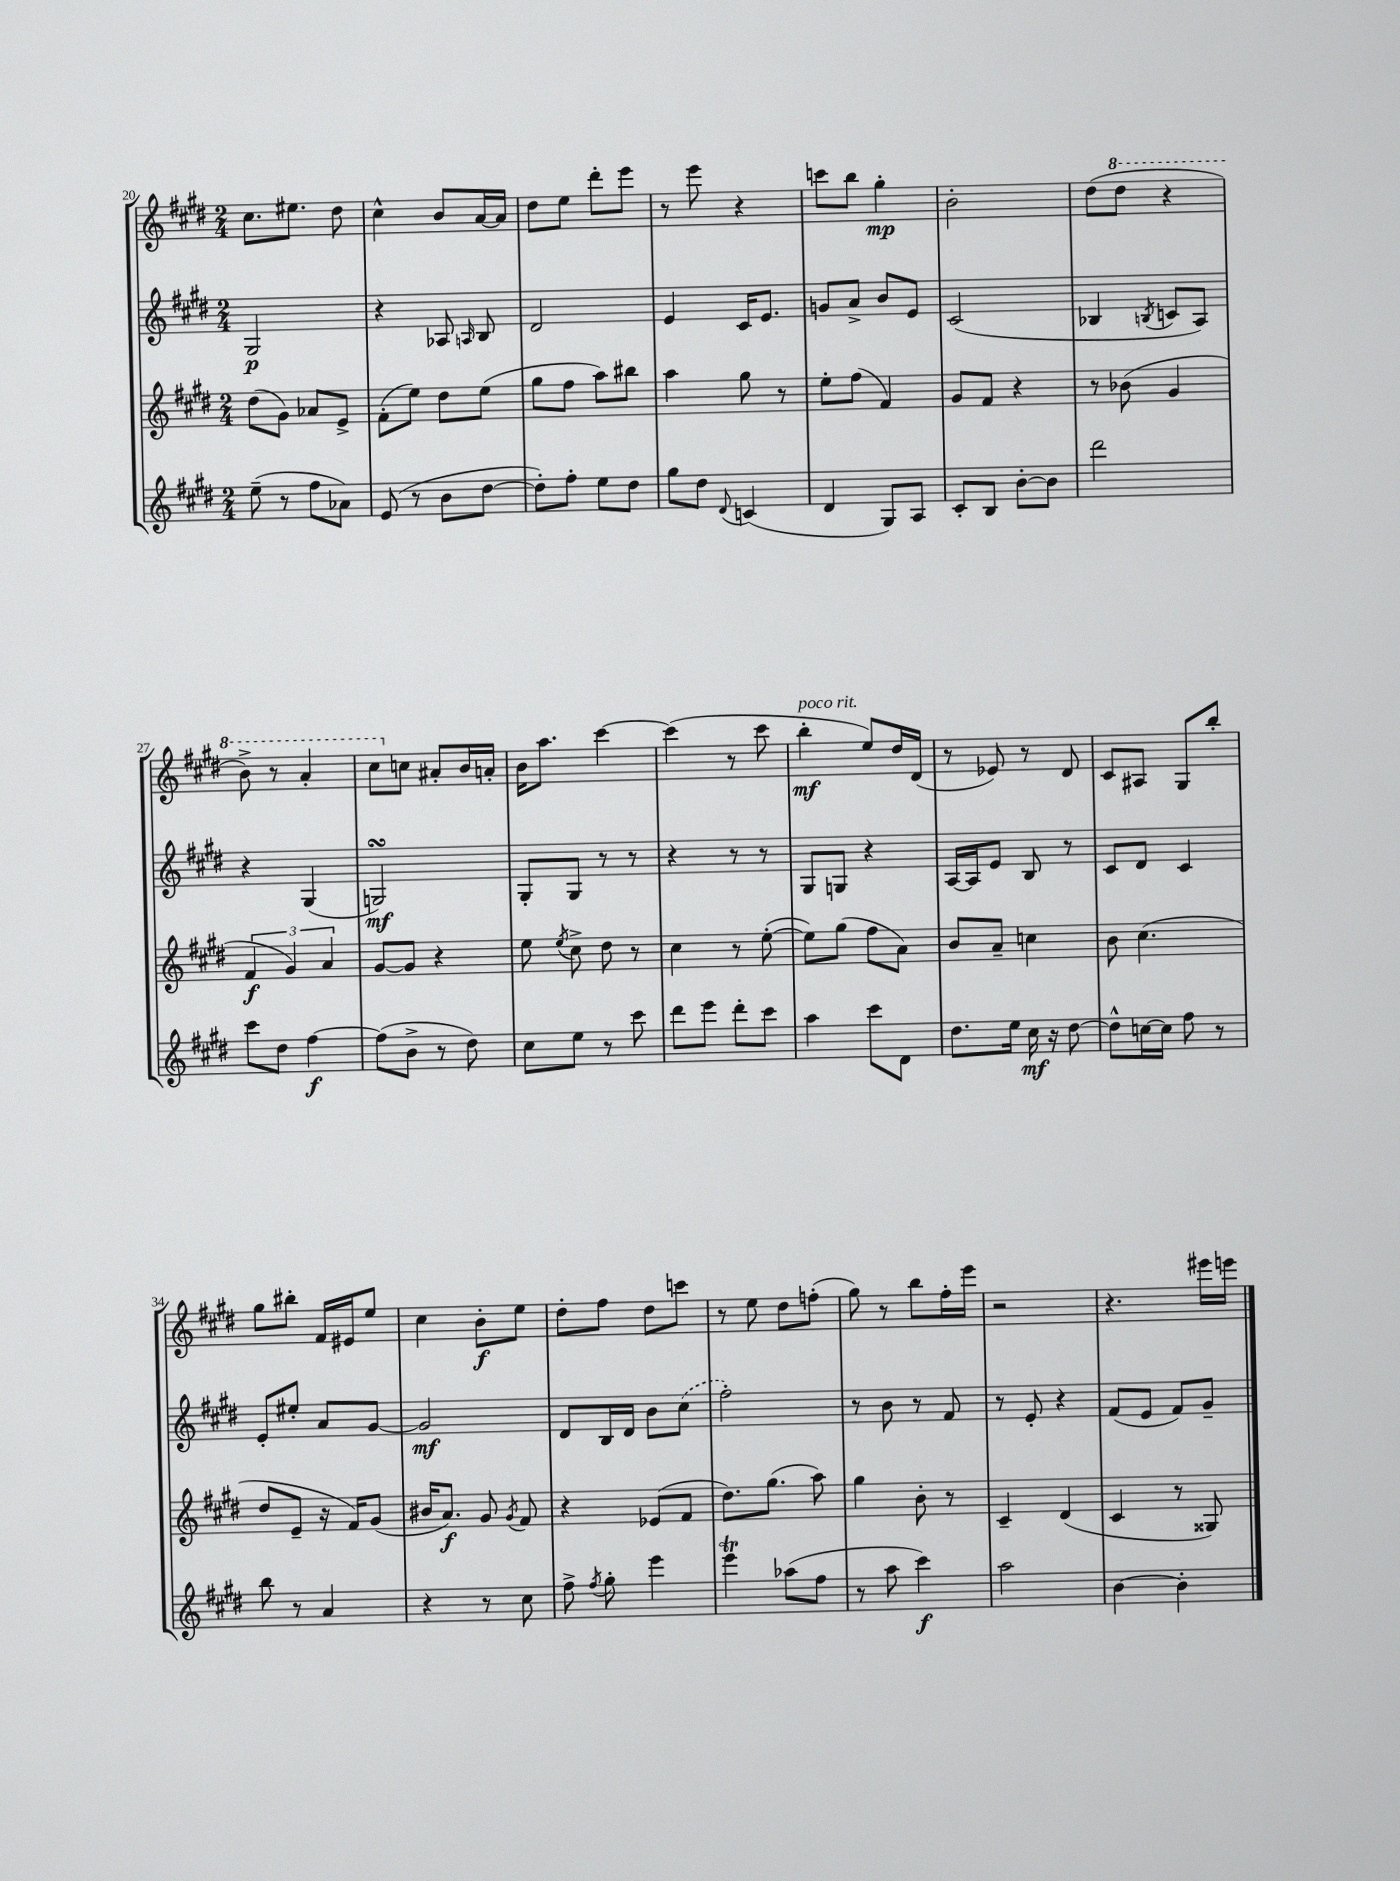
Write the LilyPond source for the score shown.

<<
\new StaffGroup <<
\new Staff = "s0" {
    \clef treble \key e \major \numericTimeSignature \time 2/4
    \autoBeamOff cis''8.[ eis''8.] dis''8 |
    cis''4-^ b'8[ a'16~ a'16] |
    dis''8[ e''8] dis'''8[-. e'''8] |
    r8 e'''8 r4 |
    c'''8[ b''8] gis''4-.\mp |
    b'2-. |
    dis''8[( \ottava #1 dis'''8] r4 |
    b''8->) r8 a''4-. |
    cis'''8[ \ottava #0 c''8] ais'8[-. b'16 a'16]-. |
    b'16[ a''8.] cis'''4~ |
    cis'''4( r8 cis'''8 |
    b''4-.\mf^\markup { \italic "poco rit." } e''8[) dis''16 dis'16]( |
    r8 ees'8) r8 dis'8 |
    cis'8[ ais8] gis8[ b''8]-. |
    gis''8[ bis''8]-. fis'16[ eis'16 e''8] |
    cis''4 b'8[-.\f e''8] |
    dis''8[-. fis''8] dis''8[ c'''8] |
    r8 e''8 dis''8[ f''8]-.( |
    gis''8) r8 b''8[ fis''16-. e'''16] |
    r2 |
    r4. eis'''16[ e'''16] \bar "|." |
}
\new Staff = "s1" {
    \clef treble \key e \major \numericTimeSignature \time 2/4
    \autoBeamOff gis2\p |
    r4 aes8 \grace { a16 } b8 |
    dis'2 |
    e'4 cis'16[ e'8.] |
    g'8[ a'8]-> b'8[ e'8] |
    cis'2( |
    bes4 \acciaccatura { b8 } c'8[ a8]) |
    r4 gis4( |
    g2\turn\mf) |
    gis8[-. gis8] r8 r8 |
    r4 r8 r8 |
    gis8[ g8] r4 |
    a16[~ a16 e'8] b8 r8 |
    cis'8[ dis'8] cis'4 |
    e'8[-. eis''8]-. a'8[ gis'8]~ |
    gis'2\mf |
    dis'8[ b16 dis'16] b'8[ \once \slurDashed cis''8]( |
    fis''2-.) |
    r8 b'8 r8 fis'8 |
    r8 e'8-. r4 |
    fis'8[( e'8] fis'8[) gis'8]-- \bar "|." |
}
\new Staff = "s2" {
    \clef treble \key e \major \numericTimeSignature \time 2/4
    \autoBeamOff dis''8[( gis'8]) aes'8[ e'8]-> |
    fis'8[-.( e''8]) dis''8[ e''8]( |
    gis''8[ fis''8] a''8[) bis''8] |
    a''4 gis''8 r8 |
    e''8[-. fis''8]( fis'4) |
    gis'8[ fis'8] r4 |
    r8 bes'8( gis'4 |
    \tuplet 3/2 { fis'4\f gis'4) a'4 } |
    gis'8[~ gis'8] r4 |
    e''8 \acciaccatura { e''8 } cis''8-> dis''8 r8 |
    cis''4 r8 e''8~-.( |
    e''8[) gis''8]( fis''8[ a'8]) |
    b'8[ a'8]-- c''4 |
    b'8 cis''4.( |
    dis''8[ e'8]-- r16 fis'16[) gis'8]( |
    bis'16[ a'8.]\f) gis'8 \acciaccatura { gis'8 } fis'8 |
    r4 ees'8[( fis'8] |
    dis''8.[) gis''8.]( a''8) |
    gis''4 b'8-. r8 |
    cis'4-- dis'4( |
    cis'4 r8 gisis8) \bar "|." |
}
\new Staff = "s3" {
    \clef treble \key e \major \numericTimeSignature \time 2/4
    \autoBeamOff e''8--( r8 fis''8[ aes'8]) |
    e'8( r8 b'8[ dis''8]~ |
    dis''8[-.) fis''8]-. e''8[ dis''8] |
    gis''8[ dis''8] \appoggiatura { dis'8 } c'4( |
    dis'4 gis8[) a8] |
    cis'8[-. b8] b'8[~-. b'8] |
    dis'''2 |
    cis'''8[ dis''8] fis''4~\f |
    fis''8[( b'8]-> r8 dis''8) |
    cis''8[ e''8] r8 cis'''8 |
    dis'''8[ e'''8] dis'''8[-. cis'''8] |
    a''4 cis'''8[ dis'8] |
    dis''8.[ e''16] cis''16\mf r16 dis''8~ |
    dis''8[-^ c''16~ c''16] fis''8 r8 |
    b''8 r8 a'4 |
    r4 r8 cis''8 |
    fis''8-> \acciaccatura { fis''8 } gis''8-. e'''4 |
    e'''4\trill aes''8[( fis''8] |
    r8 a''8 cis'''4\f) |
    a''2 |
    b'4~ b'4-. \bar "|." |
}
>>
>>
\layout { \context { \Score currentBarNumber = #20 } }
